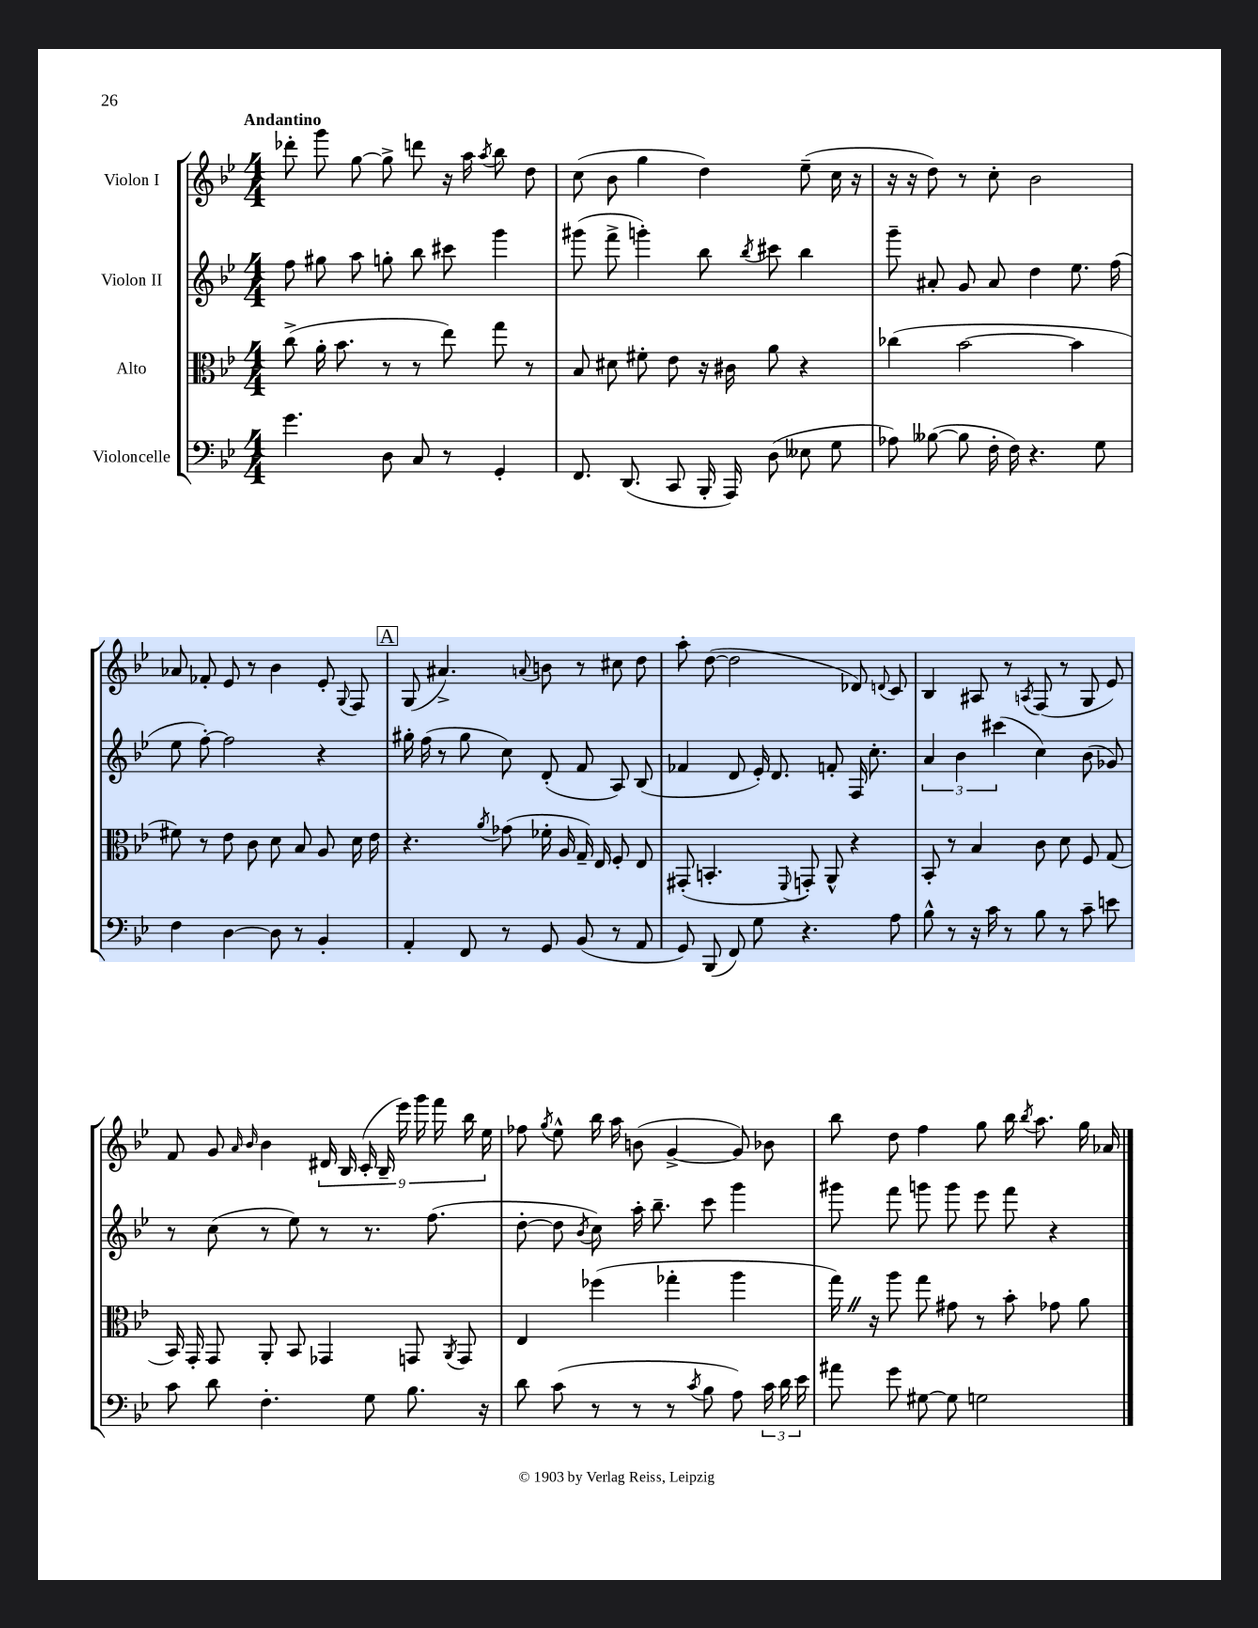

**kern	**kern	**kern	**kern
*part4	*part3	*part2	*part1
*staff4	*staff3	*staff2	*staff1
*I"Violoncelle	*I"Alto	*I"Violon II	*I"Violon I
*clefF4	*clefC3	*clefG2	*clefG2
*k[b-e-]	*k[b-e-]	*k[b-e-]	*k[b-e-]
*M4/4	*M4/4	*M4/4	*M4/4
=1	=1	=1	=1
!	!	!	!LO:TX:a:B:t=Andantino
4.g\	(8cc^\	8ff\	8ddd-X'\
.	16a'\	8gg#X\	8ggg\
.	8.b-\	.	.
.	.	8aa\	[8gg\
8D\	8r	8ggn'\	8gg^\]
8C/	8r	8bb-\	8dddn\
8r	8ee-\)	8ccc#X\	16r
.	.	.	16aa\
.	.	.	8qaa/
4GG'/	8gg\	4ggg\	8bb-\
.	8r	.	8dd\
=2	=2	=2	=2
8.FF/	8B-/	(8ggg#X\	(8cc\
.	8d#X\	8fff^\	8b-\
(8.DD/	.	.	.
.	8f#X'\	4gggn'\)	4gg\
8CC/	8e-\	.	.
16BBB-'/	16r	8bb-\	4dd\)
16AAA/)	16c#X\	.	.
.	.	8qbb-/	.
(8D\	8a\	8ccc#X\	.
8E--X\	4r	4bb-\	(8ee-~\
8G\	.	.	16cc\
.	.	.	16r
=3	=3	=3	=3
8A-X\)	(4cc-X\	8ggg~\	16r
.	.	.	16r
([8B--X\	.	8a#X'/	8dd\)
8B--\]	[2b-\	8g/	8r
16F'\	.	8a#/	8cc'\
16F\)	.	.	.
4.r	.	4dd\	2b-\
.	4b-\]	8.ee-\	.
8G\	.	.	.
.	.	(16ff\	.
!!LO:LB:g=z
=4	=4	=4	=4
4F\	8f#X\)	8ee-\	8a-X/
.	8r	[8ff'\)	8f-X'/
[4D\	8e-\	2ff\]	8e-/
.	8c\	.	8r
8D\]	8d\	.	4b-\
8r	8B-/	.	.
4BB-'/	8A/	4r	8e-'/
.	.	.	8qqG/
.	16d\	.	8F/
.	16e-\	.	.
!!LO:REH:place=s1:t=A
=5	=5	=5	=5
4AA'/	4.r	16gg#X'\	(8G/
.	.	(16ff\	.
.	.	8r	4.a#X^/)
8FF/	.	8gg#\	.
.	8qa/	.	.
8r	(8g-X\	8cc\)	.
.	.	.	8qqan/
8GG/	16f-X'\	(8d'/	8bn\
.	16A/	.	.
(8BB-/	16G~/)	8f/	8r
.	16E-/	.	.
8r	8F'/	8A/)	8cc#X\
8AA/	8E-/	(8B-/	8dd\
=6	=6	=6	=6
8GG/)	(8GG#X'/	4f-X/	8aa'\
(8BBB-/	4.BBn'/	.	([8dd\
8FF/)	.	8d/	2dd\]
8G\	.	16e-'/)	.
.	.	8.d/	.
.	8qqFF/	.	.
4.r	8GGn'/)	.	.
.	8AA^^/	8fn'/	.
.	4r	16F/	8d-X/)
.	.	8.cc'\	.
.	.	.	8qqdn/
8A\	.	.	8c/
=7	=7	=7	=7
8B-^^\	8BB-'/	6a/	4B-/
8r	8r	.	.
.	.	6b-\	.
16r	4B-/	.	8A#X/
16c\	.	.	.
.	.	(6ccc#X\	.
8r	.	.	8r
.	.	.	8qAn/
8B-\	8c\	4cc\)	(8F/
8r	8d\	.	8r
8c~\	8F/	(8b-\	8G/
8en\	(8G/	8g-X/)	8e-/)
!!LO:LB:g=z
=8	=8	=8	=8
8c\	16BB-/)	8r	8f/
.	16GG'/	.	.
8d\	8GG/	(8cc\	8g/
.	.	.	16qqa/
.	.	.	16qqb-/
4.F'\	8AA'/	8r	4b-\
.	8BB-/	8ee-\)	.
.	4GG-X/	8r	18d#X/
.	.	.	18B-/
.	.	.	(18c'/
8G\	.	8.r	.
.	.	.	18B-~/
.	.	.	18eee-\)
8.B-\	8GGn/	.	.
.	.	.	18ggg\
.	.	(8.ff\	.
.	.	.	18fff\
.	8qAA/	.	.
.	8GG/	.	.
.	.	.	18bb-\
16r	.	.	.
.	.	.	18ee-\
=9	=9	=9	=9
8d\	4E-/	[8dd'\	8ff-X\
.	.	.	8qgg/
(8c\	.	8dd\]	8ee-^^\
.	.	8qb-/	.
8r	(4ff-X\	8cc\)	16bb-\
.	.	.	16aa\
8r	.	16aa'\	(8bn\
.	.	8.bb-~\	.
8r	4gg-X'\	.	[4g^/
8qc/	.	.	.
8B-\	.	8ccc\	.
8A\)	4aa\	4ggg\	8g/])
24c\	.	.	8b-X\
24d\	.	.	.
24e-\	.	.	.
=10	=10	=10	=10
8a#X\	16ggZ\)	8ggg#X\	8bb-\
.	16r	.	.
8g\	8aa\	8fff\	8dd\
[8G#X\	8gg\	8gggn\	4ff\
8G#\]	8g#X\	8ggg\	.
2Gn\	8r	8eee-\	8gg\
.	8b-'\	8fff\	16bb-\
.	.	.	8qbb-/
.	.	.	8.aa\
.	8g-X\	4r	.
.	8a\	.	16gg\
.	.	.	16a-X/
==	==	==	==
*-	*-	*-	*-
